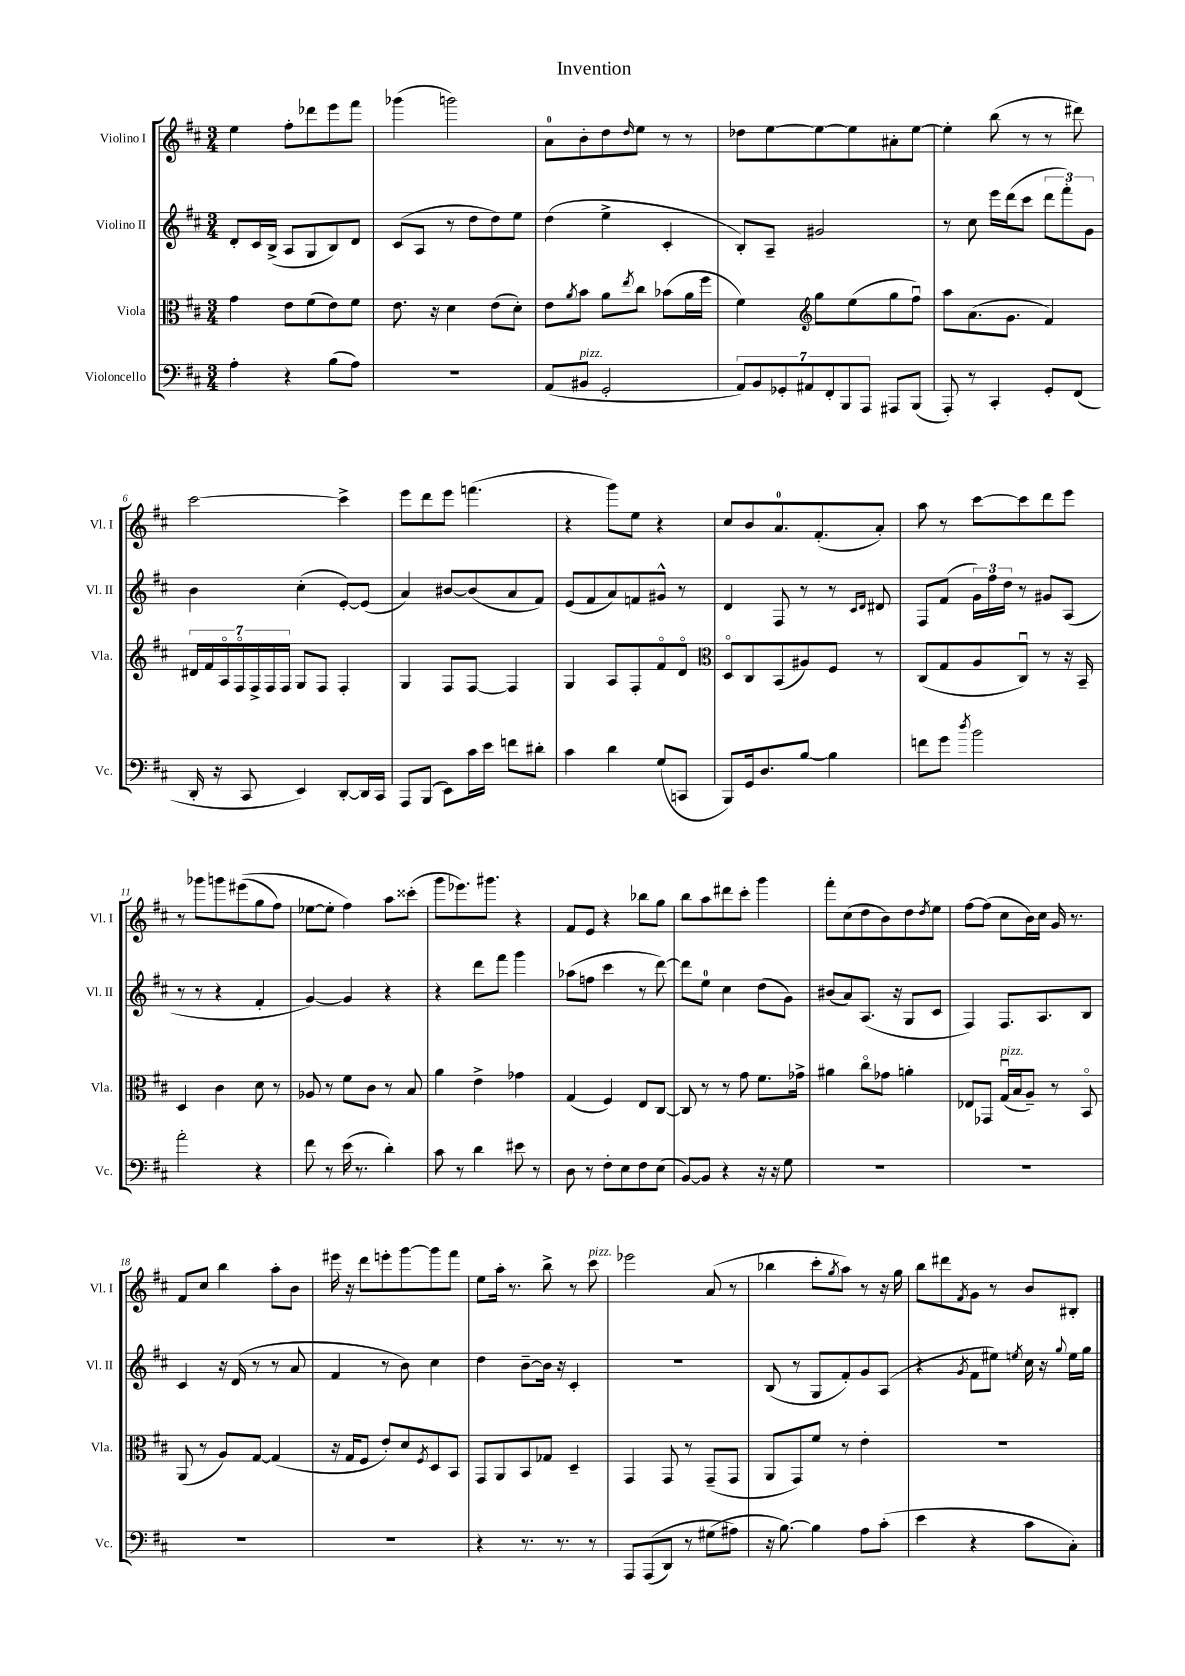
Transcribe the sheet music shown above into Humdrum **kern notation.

**kern	**kern	**kern	**kern
*staff4	*staff3	*staff2	*staff1
*clefF4	*clefC3	*clefG2	*clefG2
*k[f#c#]	*k[f#c#]	*k[f#c#]	*k[f#c#]
*M3/4	*M3/4	*M3/4	*M3/4
4A'	4g	8d'	4ee
.	.	16c#	.
.	.	(16B^	.
4r	8e	8A	8ff#'
.	(8f#	8G	8ddd-
(8B	8e)	8B)	8eee
8A)	8f#	8d	8fff#
=	=	=	=
2.r	8.e	(8c#	(4ggg-
.	.	8A	.
.	16r	.	.
.	4d	8r	2ggg)
.	.	8dd	.
.	(8e	8dd)	.
.	8d')	8ee	.
=	=	=	=
(8AA	8e	(4dd	8a
.	8qa	.	.
8BB#	8b	.	8b'
2GG'	8a	4ee^	8dd
.	8qee	.	16qqdd
.	8cc#	.	8ee
.	(8b-	4c#'	8r
.	16a	.	8r
.	16ff#	.	.
=	=	=	=
14AA)	4f#)	8B')	8dd-
14BB	.	.	.
.	.	8A~	[8ee
14GG-'	.	.	.
14AA#	.	.	.
*	*clefG2	*	*
.	8gg	2g#	8ee_
14FF#'	.	.	.
14BBB	.	.	.
.	(8ee	.	8ee]
14AAA	.	.	.
8AAA#	8gg	.	8a#'
(8BBB	8ff#u)	.	[8ee
=	=	=	=
8AAA')	8aa	8r	4ee']
8r	(8.a	8cc#	.
4CC#'	.	16eee	(8bb
.	8.g	(16ddd	.
.	.	8ccc#	8r
8GG'	4f#)	12ddd	8r
.	.	12fff#')	.
(8FF#	.	.	8ddd#)
.	.	12g	.
=	=	=	=
16DD'	28d#	4b	[2ccc#
.	28f#	.	.
16r	.	.	.
.	28Ao	.	.
.	28F#o	.	.
8CC#	.	.	.
.	28F#^	.	.
.	28F#	.	.
.	28F#	.	.
4EE)	8G	(4cc#'	.
.	8F#	.	.
[8DD'	4F#'	[8e')	4ccc#^]
16DD]	.	(8e]	.
16CC#	.	.	.
=	=	=	=
8AAA	4G	4a)	8eee
(8BBB	.	.	8ddd
8EE)	8F#	[8b#	8eee
16c#	[8F#	(8b#]	(4.fff
16e	.	.	.
8f	4F#]	8a	.
8d#'	.	8f#)	.
=	=	=	=
4c#	4G	(8e	4r
.	.	8f#	.
4d	8A	8a)	8ggg)
.	8F#'	8f	8ee
(8G	8f#o	8g#^^	4r
8CC	8do	8r	.
=	=	=	=
*	*clefC3	*	*
8BBB)	8Do	4d	8cc#
16GG	8C#	.	8b
8.D	.	.	.
.	(8BB	8F#	8.a
[8B	8A#)	8r	.
.	.	.	(8.f#'
4B]	8F#	8r	.
.	.	16qqc#	.
.	.	16qqd	.
.	8r	8d#	8a')
=	=	=	=
8f	(8C#	8F#	8aa
8g	8G	(8f#	8r
8qdd	.	.	.
2b	8A	24g)	[8ccc#
.	.	24ff#	.
.	.	24dd	.
.	8C#u)	8r	8ccc#]
.	8r	8g#	8ddd
.	16r	(8A	8eee
.	16BB~	.	.
=	=	=	=
2a'	4D	8r	8r
.	.	8r	8ggg-
.	4c#	4r	8ggg
.	.	.	&((8eee#
4r	8d	4f#'	8gg
.	8r	.	8ff#)
=	=	=	=
8f#	8A-	[4g)	[8ee-
8r	8r	.	8ee-']
(16e	8f#	4g]	4ff#&)
8.r	.	.	.
.	8c#	.	.
4d')	8r	4r	8aa
.	8B	.	(8ccc##'
=	=	=	=
8c#	4a	4r	8ggg
8r	.	.	8.eee-)
4d	4e^	8ddd	.
.	.	.	8.ggg#
.	.	8fff#	.
8e#	4g-	4ggg	4r
8r	.	.	.
=	=	=	=
8D	(4G	(8aa-	8f#
8r	.	8ff	8e
8F#'	4F#)	4ccc#	4r
8E	.	.	.
8F#	8E	8r	8bb-
(8E	[8C#	[8ddd)	8gg
=	=	=	=
[8BB)	8C#]	8ddd]	8bb
8BB]	8r	8ee	8aa
4r	8r	4cc#	8ddd#
.	8g	.	8ccc#'
16r	8.f#	(8dd	4ggg
16r	.	.	.
8G	.	8g)	.
.	16g-^	.	.
=	=	=	=
2.r	4a#	(8b#	8fff#'
.	.	8a)	(8cc#
.	8cc#o	(8.A	8dd
.	8g-	.	8b)
.	.	16r	.
.	4a'	8G	8dd
.	.	.	8qdd
.	.	8c#	8ee
=	=	=	=
2.r	8E-	4F#)	[8ff#
.	8GG-	.	(8ff#]
.	(16Gu	8.F#	8cc#
.	16B	.	.
.	8A~)	.	16b)
.	.	8.A	16cc#
.	8r	.	16g
.	.	.	8.r
.	8BBo	8B	.
=	=	=	=
2.r	(8AA	4c#	8f#
.	8r	.	8cc#
.	8A)	16r	4bb
.	.	(16d	.
.	[8G	8r	.
.	(4G]	8r	8aa'
.	.	8a	8b
=	=	=	=
2.r	16r	4f#	16eee#
.	16G	.	16r
.	8F#	.	8ddd
.	8e')	8r	8eee'
.	8d	8b)	[8ggg
.	8qF#	.	.
.	8D	4cc#	8ggg]
.	8BB	.	8fff#
=	=	=	=
4r	8GG	4dd	8ee
.	8AA	.	16aa'
.	.	.	8.r
8.r	8BB	[8b~	.
.	8G-	16b]	8bb^
8.r	.	16r	.
.	4D~	4c#'	8r
8r	.	.	8ccc#
=	=	=	=
8AAA	4GG	2.r	2eee-
&((8AAA	.	.	.
8DD)	8GG	.	.
8r	8r	.	.
(8G#	(8GG~	.	(8a
8A#&)	8GG	.	8r
=	=	=	=
16r	8AA	(8B	4bb-
[8.B)	.	.	.
.	8GG)	8r	.
4B]	8f#	8G	8ccc#'
.	.	.	8qgg
.	8r	8f#')	8aa)
8A	4e'	8g	8r
(8c#'	.	(8A	16r
.	.	.	16gg
=	=	=	=
4e	2.r	4r	8bb
.	.	.	8ddd#
.	.	8qg	8qf#
4r	.	8f#	8g
.	.	8ee#)	8r
.	.	8qee	.
8c#	.	16cc#	8b
.	.	16r	.
.	.	8qqgg	.
8C#')	.	16ee	8B#'
.	.	16gg	.
==	==	==	==
*-	*-	*-	*-
